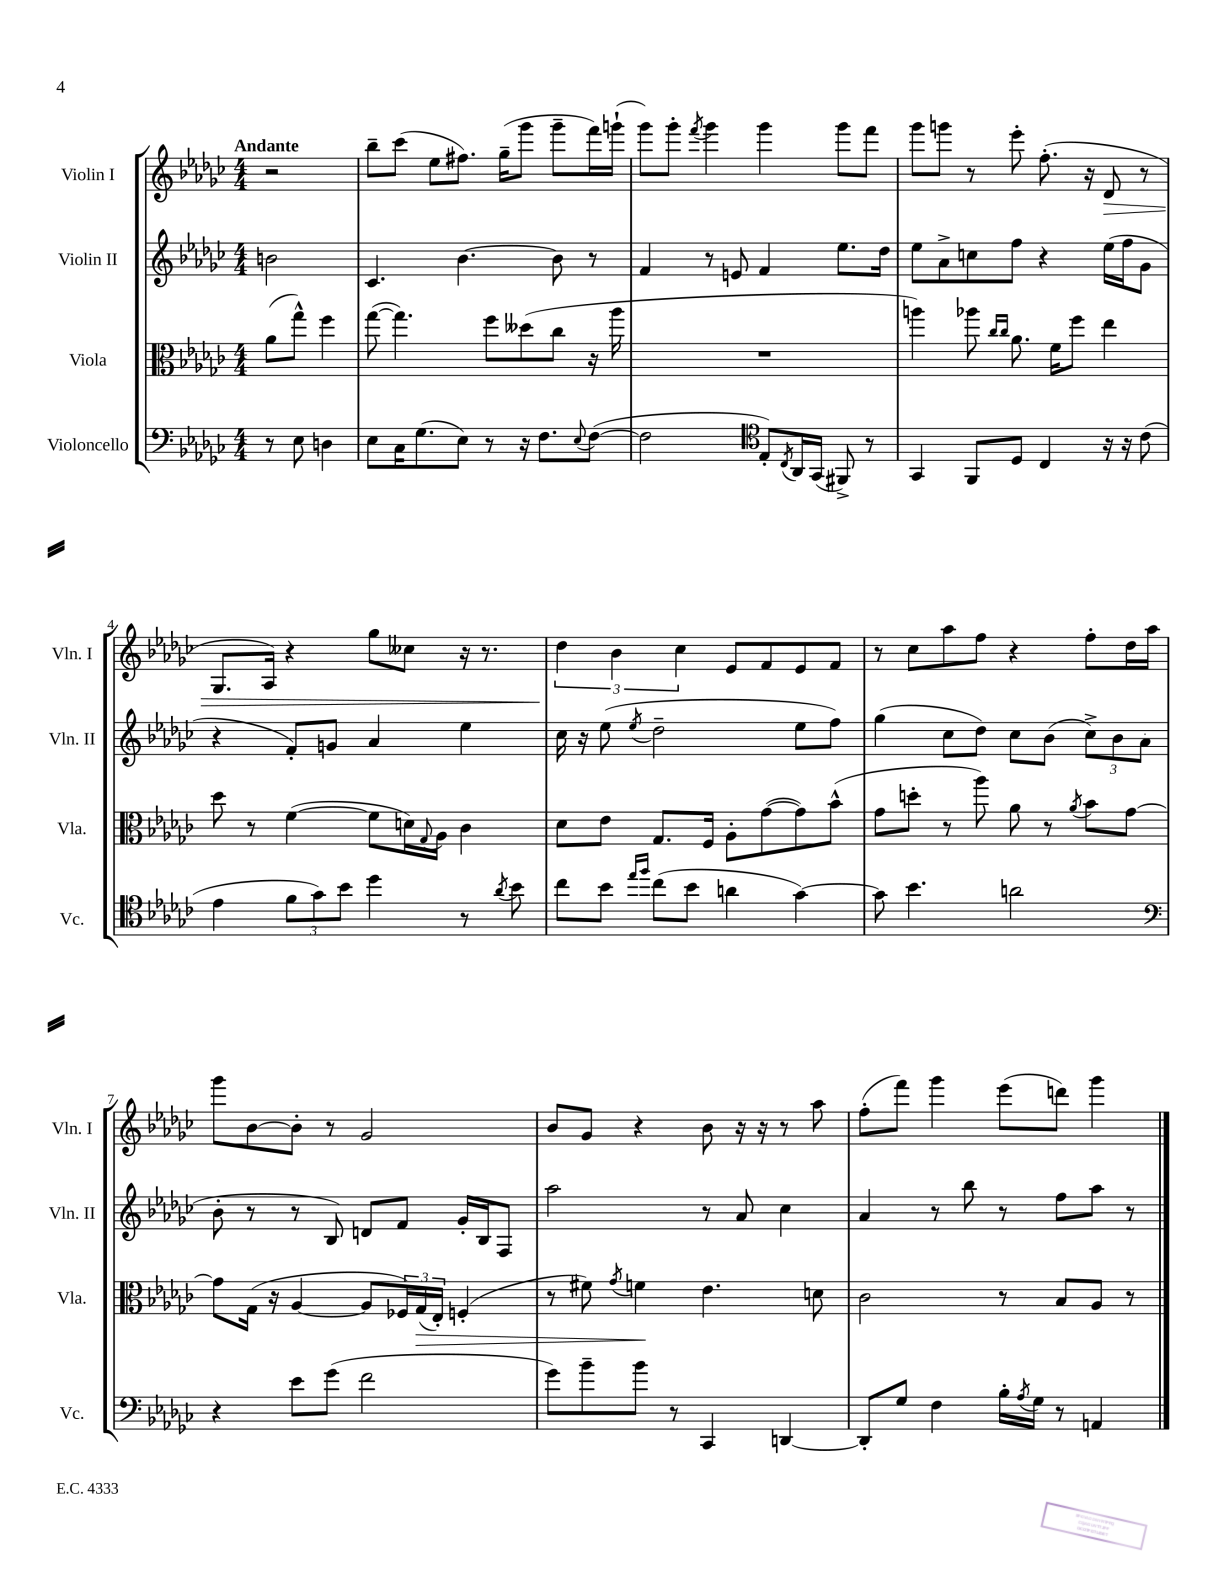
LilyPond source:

<<
\new StaffGroup <<
\new Staff = "s0" \with { instrumentName = "Violin I" shortInstrumentName = "Vln. I" } {
    \clef treble \key ges \major \numericTimeSignature \time 4/4 \partial 2 \tempo "Andante"
    r2 |
    bes''8-- ces'''8( ees''8 fis''8.) ges''16--( ges'''8 ges'''8-- f'''16) g'''16-!( |
    ges'''8) ges'''8-. \acciaccatura { f'''8 } ges'''4 ges'''4 ges'''8 f'''8 |
    ges'''8 g'''8 r8 ees'''8-. f''8.-.( r16 des'8\> r8 |
    ges8. aes16) r4 ges''8 ceses''8 r16 r8. |
    \tuplet 3/2 { des''4\! bes'4 ces''4 } ees'8 f'8 ees'8 f'8 |
    r8 ces''8 aes''8 f''8 r4 f''8-. des''16 aes''16 |
    ges'''8 bes'8~ bes'8-. r8 ges'2 |
    bes'8 ges'8 r4 bes'8 r16 r16 r8 aes''8 |
    f''8-.( f'''8) ges'''4 ees'''8( d'''8) ges'''4 \bar "|." |
}
\new Staff = "s1" \with { instrumentName = "Violin II" shortInstrumentName = "Vln. II" } {
    \clef treble \key ges \major \numericTimeSignature \time 4/4 \partial 2
    b'2 |
    ces'4. bes'4.~ bes'8 r8 |
    f'4 r8 e'8 f'4 ees''8. des''16 |
    ees''8 aes'8-> c''8 f''8 r4 ees''16( f''16 ges'8 |
    r4 f'8-.) g'8 aes'4 ees''4 |
    ces''16 r16 ees''8( \acciaccatura { ees''8 } des''2-- ees''8 f''8) |
    ges''4( ces''8 des''8) ces''8 bes'8( \tuplet 3/2 { ces''8->) bes'8 aes'8( } |
    bes'8-. r8 r8 bes8) d'8 f'8 ges'16-. bes16 f8 |
    aes''2 r8 aes'8 ces''4 |
    aes'4 r8 bes''8 r8 f''8 aes''8 r8 \bar "|." |
}
\new Staff = "s2" \with { instrumentName = "Viola" shortInstrumentName = "Vla." } {
    \clef alto \key ges \major \numericTimeSignature \time 4/4 \partial 2
    aes'8( ges''8-^) f''4 |
    ges''8~( ges''4.) f''8 deses''8( ces''8 r16 aes''16 |
    R1 |
    a''4) aes''8 \grace { ces''16 ces''16 } aes'8. f'16 f''8 ees''4 |
    des''8 r8 f'4~( f'8 d'16) \appoggiatura { ges8 } aes16 ces'4 |
    des'8 ees'8 ges8. f16 aes8-. ges'8~( ges'8) bes'8-^( |
    ges'8 d''8-. r8 aes''8) aes'8 r8 \acciaccatura { aes'8 } bes'8 ges'8~ |
    ges'8 ges16( r16 aes4~ aes8 \tuplet 3/2 { fes16) ges16\>( ees16-.) } f4-.( |
    r8 fis'8) \acciaccatura { ges'8 } f'4\! ees'4. d'8 |
    ces'2 r8 bes8 aes8 r8 \bar "|." |
}
\new Staff = "s3" \with { instrumentName = "Violoncello" shortInstrumentName = "Vc." } {
    \clef bass \key ges \major \numericTimeSignature \time 4/4 \partial 2
    r8 ees8 d4 |
    ees8 ces16 ges8.( ees8) r8 r16 f8. \appoggiatura { ees8 } f8~( |
    f2 \clef tenor ees8-.) \acciaccatura { ces8 } aes,16 ges,16( fis,8->) r8 |
    ges,4 f,8 des8 ces4 r16 r16 ces'8( |
    ees'4 \tuplet 3/2 { f'8 ges'8) bes'8 } des''4 r8 \acciaccatura { aes'8 } bes'8 |
    ces''8 bes'8 \grace { ees''16 f''16 } ces''8( bes'8 a'4 ges'4~) |
    ges'8 bes'4. a'2 |
    \clef bass r4 ees'8 ges'8( f'2 |
    ges'8) bes'8-- bes'8 r8 ces,4 d,4~ |
    d,8-. ges8 f4 bes16-. \acciaccatura { aes8 } ges16 r8 a,4 \bar "|." |
}
>>
>>
